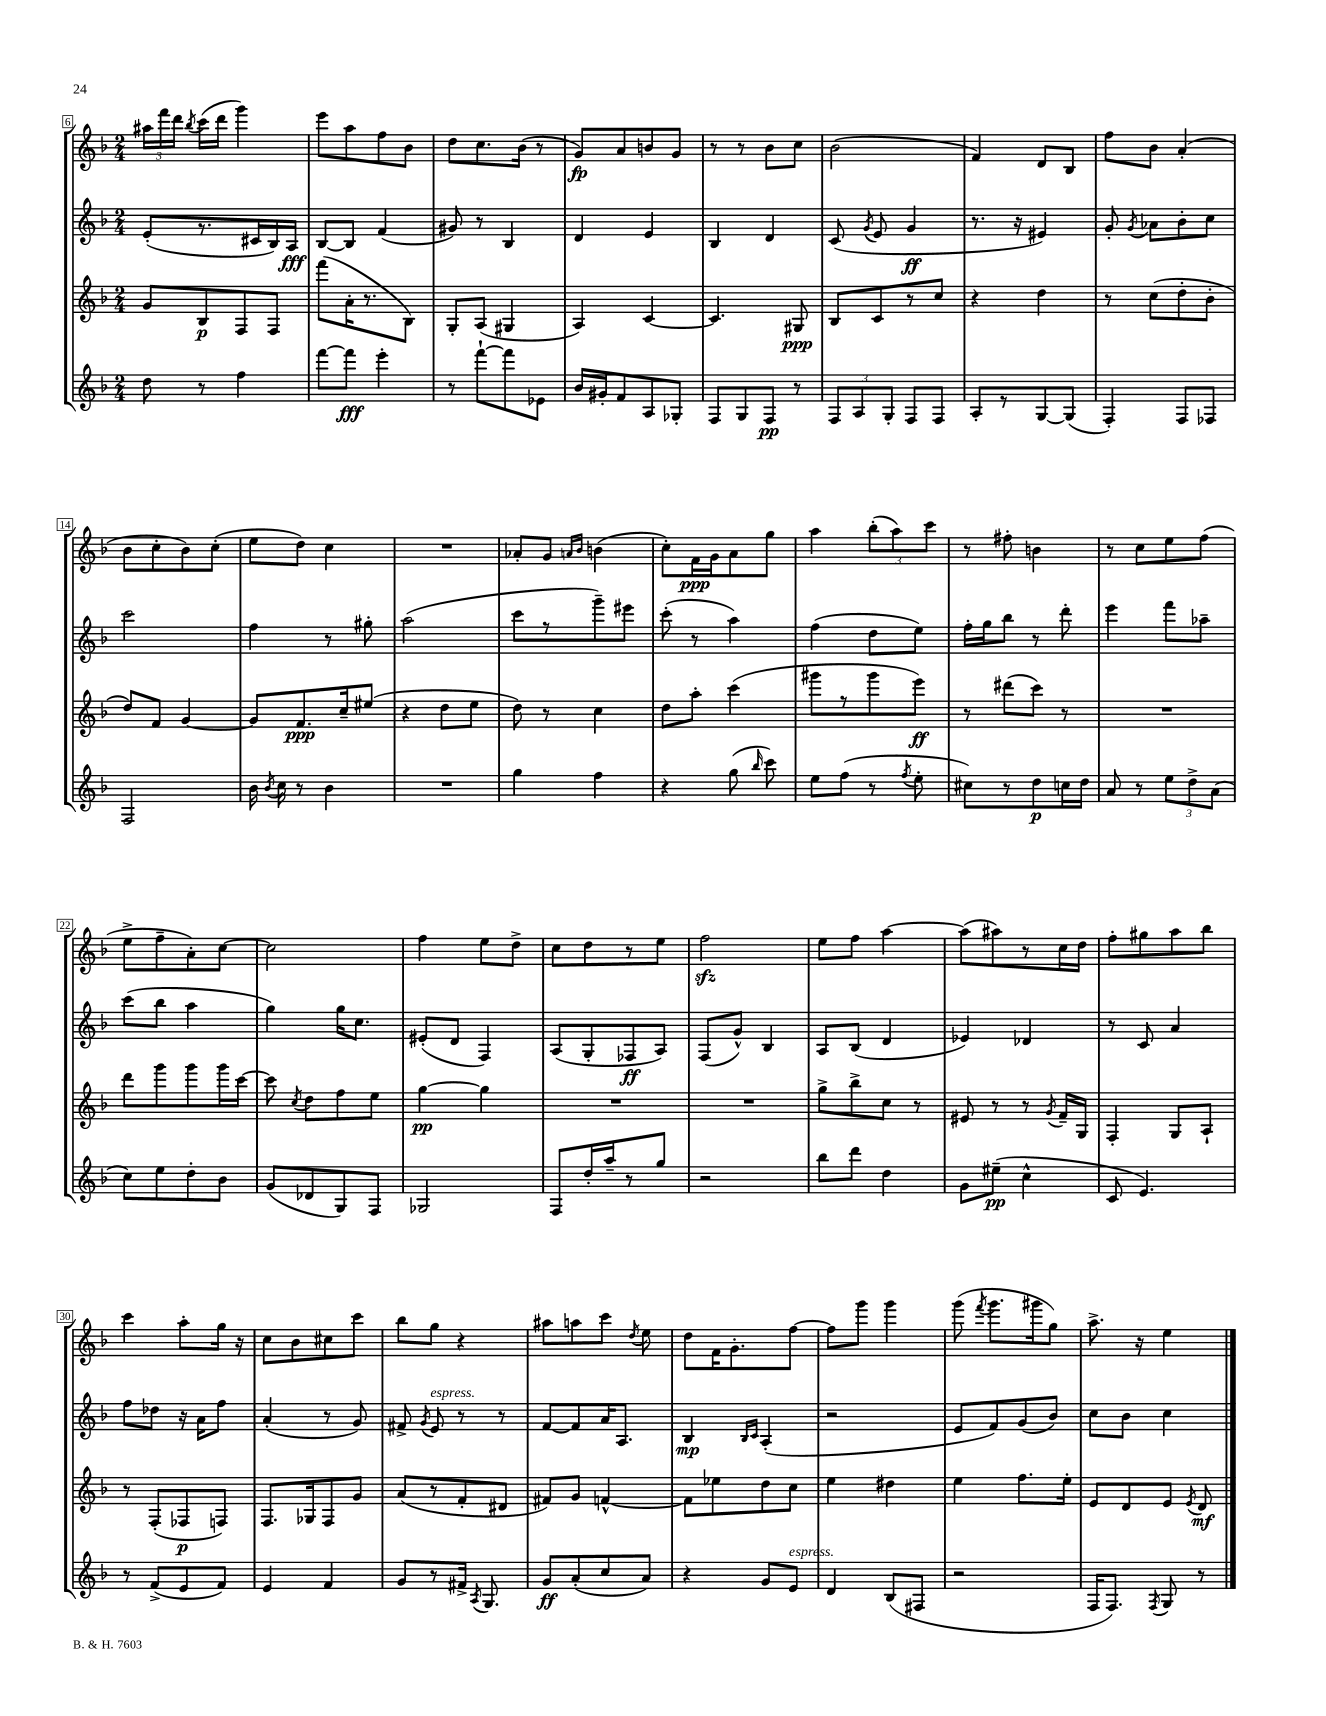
<<
\new StaffGroup <<
\new Staff = "s0" {
    \clef treble \key f \major \numericTimeSignature \time 2/4
    \autoBeamOff \tuplet 3/2 { ais''16[ f'''16 d'''16] } \acciaccatura { bes''8 } c'''16[( d'''16] g'''4) |
    e'''8[ a''8 f''8 bes'8] |
    d''8[ c''8. bes'16]( r8 |
    g'8[\fp) a'8 b'8 g'8] |
    r8 r8 bes'8[ c''8] |
    bes'2( |
    f'4) d'8[ bes8] |
    f''8[ bes'8] a'4-.( |
    bes'8[ c''8-. bes'8) c''8]-.( |
    e''8[ d''8]) c''4 |
    R2 |
    aes'8[-. g'8] \grace { a'16[ bes'16] } b'4( |
    c''8[-.) f'16\ppp g'16 a'8 g''8] |
    a''4 \tuplet 3/2 { bes''8[-.( a''8) c'''8] } |
    r8 fis''8-. b'4 |
    r8 c''8[ e''8 f''8]( |
    e''8[-> f''8-- a'8-.) c''8]~ |
    c''2 |
    f''4 e''8[ d''8]-> |
    c''8[ d''8 r8 e''8] |
    f''2\sfz |
    e''8[ f''8] a''4~ |
    a''8[( ais''8) r8 c''16 d''16] |
    f''8[-. gis''8 a''8 bes''8] |
    c'''4 a''8[-. g''16] r16 |
    c''8[ bes'8 cis''8 c'''8] |
    bes''8[ g''8] r4 |
    ais''8[ a''8 c'''8] \acciaccatura { d''8 } e''8 |
    d''8[ f'16 g'8.-. f''8]~ |
    f''8[ g'''8] g'''4 |
    g'''8( \acciaccatura { f'''8 } g'''8.[ gis'''16 g''8]) |
    a''8.-> r16 e''4 \bar "|." |
}
\new Staff = "s1" {
    \clef treble \key f \major \numericTimeSignature \time 2/4
    \autoBeamOff e'8[-.( r8. cis'16 bes16) a16]\fff |
    bes8[~ bes8] f'4( |
    gis'8) r8 bes4 |
    d'4 e'4 |
    bes4 d'4 |
    c'8( \acciaccatura { g'8 } e'8 g'4\ff |
    r8. r16 eis'4) |
    g'8-. \acciaccatura { g'8 } aes'8[ bes'8-. c''8] |
    c'''2 |
    f''4 r8 gis''8-. |
    a''2( |
    c'''8[ r8 g'''8--) eis'''8] |
    c'''8-.( r8 a''4) |
    f''4( d''8[ e''8]) |
    f''16[-. g''16 bes''8] r8 d'''8-. |
    e'''4 f'''8[ aes''8]-- |
    c'''8[( bes''8] a''4 |
    g''4) g''16[ c''8.] |
    eis'8[-.( d'8] f4) |
    a8[( g8-. fes8\ff a8]) |
    f8[( g'8]-^) bes4 |
    a8[ bes8]( d'4 |
    ees'4) des'4 |
    r8 c'8 a'4 |
    f''8[ des''8] r16 a'16[ f''8] |
    a'4-.( r8 g'8) |
    fis'8-> \acciaccatura { g'8 } e'8^\markup { \italic "espress." } r8 r8 |
    f'8[~ f'8 a'16 a8.] |
    bes4\mp \grace { bes16[ c'16] } a4-.( |
    r2 |
    e'8[ f'8) g'8( bes'8]) |
    c''8[ bes'8] c''4 \bar "|." |
}
\new Staff = "s2" {
    \clef treble \key f \major \numericTimeSignature \time 2/4
    \autoBeamOff g'8[ bes8\p f8 f8] |
    f'''8[( a'16-. r8. bes8]) |
    g8[-. a8]( gis4 |
    a4) c'4~ |
    c'4. gis8\ppp |
    bes8[ c'8 r8 c''8] |
    r4 d''4 |
    r8 c''8[( d''8-. bes'8]-. |
    d''8[) f'8] g'4~ |
    g'8[ f'8.\ppp c''16-- eis''8]( |
    r4 d''8[ e''8] |
    d''8) r8 c''4 |
    d''8[ a''8]-. c'''4( |
    gis'''8[ r8 gis'''8 e'''8]\ff) |
    r8 dis'''8[( c'''8]) r8 |
    R2 |
    d'''8[ g'''8 g'''8 g'''16 c'''16]~ |
    c'''8 \acciaccatura { c''8 } d''8[ f''8 e''8] |
    g''4~\pp g''4 |
    R2 |
    R2 |
    g''8[-> bes''8-> c''8] r8 |
    eis'8 r8 r8 \acciaccatura { g'8 } f'16[-- g16] |
    f4-. g8[ a8]-! |
    r8 f8[-.( fes8\p f8]) |
    f8.[ ges16 f8 g'8] |
    a'8[( r8 f'8-. dis'8] |
    fis'8[) g'8] f'4~-^ |
    f'8[ ees''8 d''8 c''8] |
    e''4 dis''4 |
    e''4 f''8.[ e''16]-. |
    e'8[ d'8 e'8] \acciaccatura { e'8 } d'8\mf \bar "|." |
}
\new Staff = "s3" {
    \clef treble \key f \major \numericTimeSignature \time 2/4
    \autoBeamOff d''8 r8 f''4 |
    f'''8[~ f'''8]\fff e'''4-. |
    r8 f'''8[~-! f'''8 ees'8] |
    bes'16[ gis'16-. f'8 a8 ges8]-. |
    f8[ g8 f8]\pp r8 |
    \tuplet 3/2 { f8[ a8 g8]-. } f8[ f8] |
    a8[-. r8 g8~ g8]( |
    f4-.) f8[ fes8] |
    f2 |
    bes'16 \acciaccatura { bes'8 } c''16 r8 bes'4 |
    R2 |
    g''4 f''4 |
    r4 g''8( \grace { bes''16 } c'''8) |
    e''8[ f''8]( r8 \acciaccatura { f''8 } e''8-. |
    cis''8[) r8 d''8\p c''16 d''16] |
    a'8 r8 \tuplet 3/2 { e''8[ d''8-> a'8]( } |
    c''8[) e''8 d''8-. bes'8] |
    g'8[( des'8 g8) f8] |
    ges2 |
    f8[ d''16-. a''16-- r8 g''8] |
    r2 |
    bes''8[ d'''8] d''4 |
    g'8[ eis''8]--\pp( c''4-^ |
    c'8 e'4.) |
    r8 f'8[->( e'8 f'8]) |
    e'4 f'4 |
    g'8[ r8 fis'16]-> \acciaccatura { a8 } g8. |
    g'8[\ff a'8-.( c''8 a'8]) |
    r4 g'8[ e'8]^\markup { \italic "espress." } |
    d'4 bes8[( fis8] |
    r2 |
    f16[ f8.]) \acciaccatura { f8 } g8 r8 \bar "|." |
}
>>
>>
\layout { \context { \Score currentBarNumber = #6 \override BarNumber.stencil = #(make-stencil-boxer 0.1 0.3 ly:text-interface::print) } }
